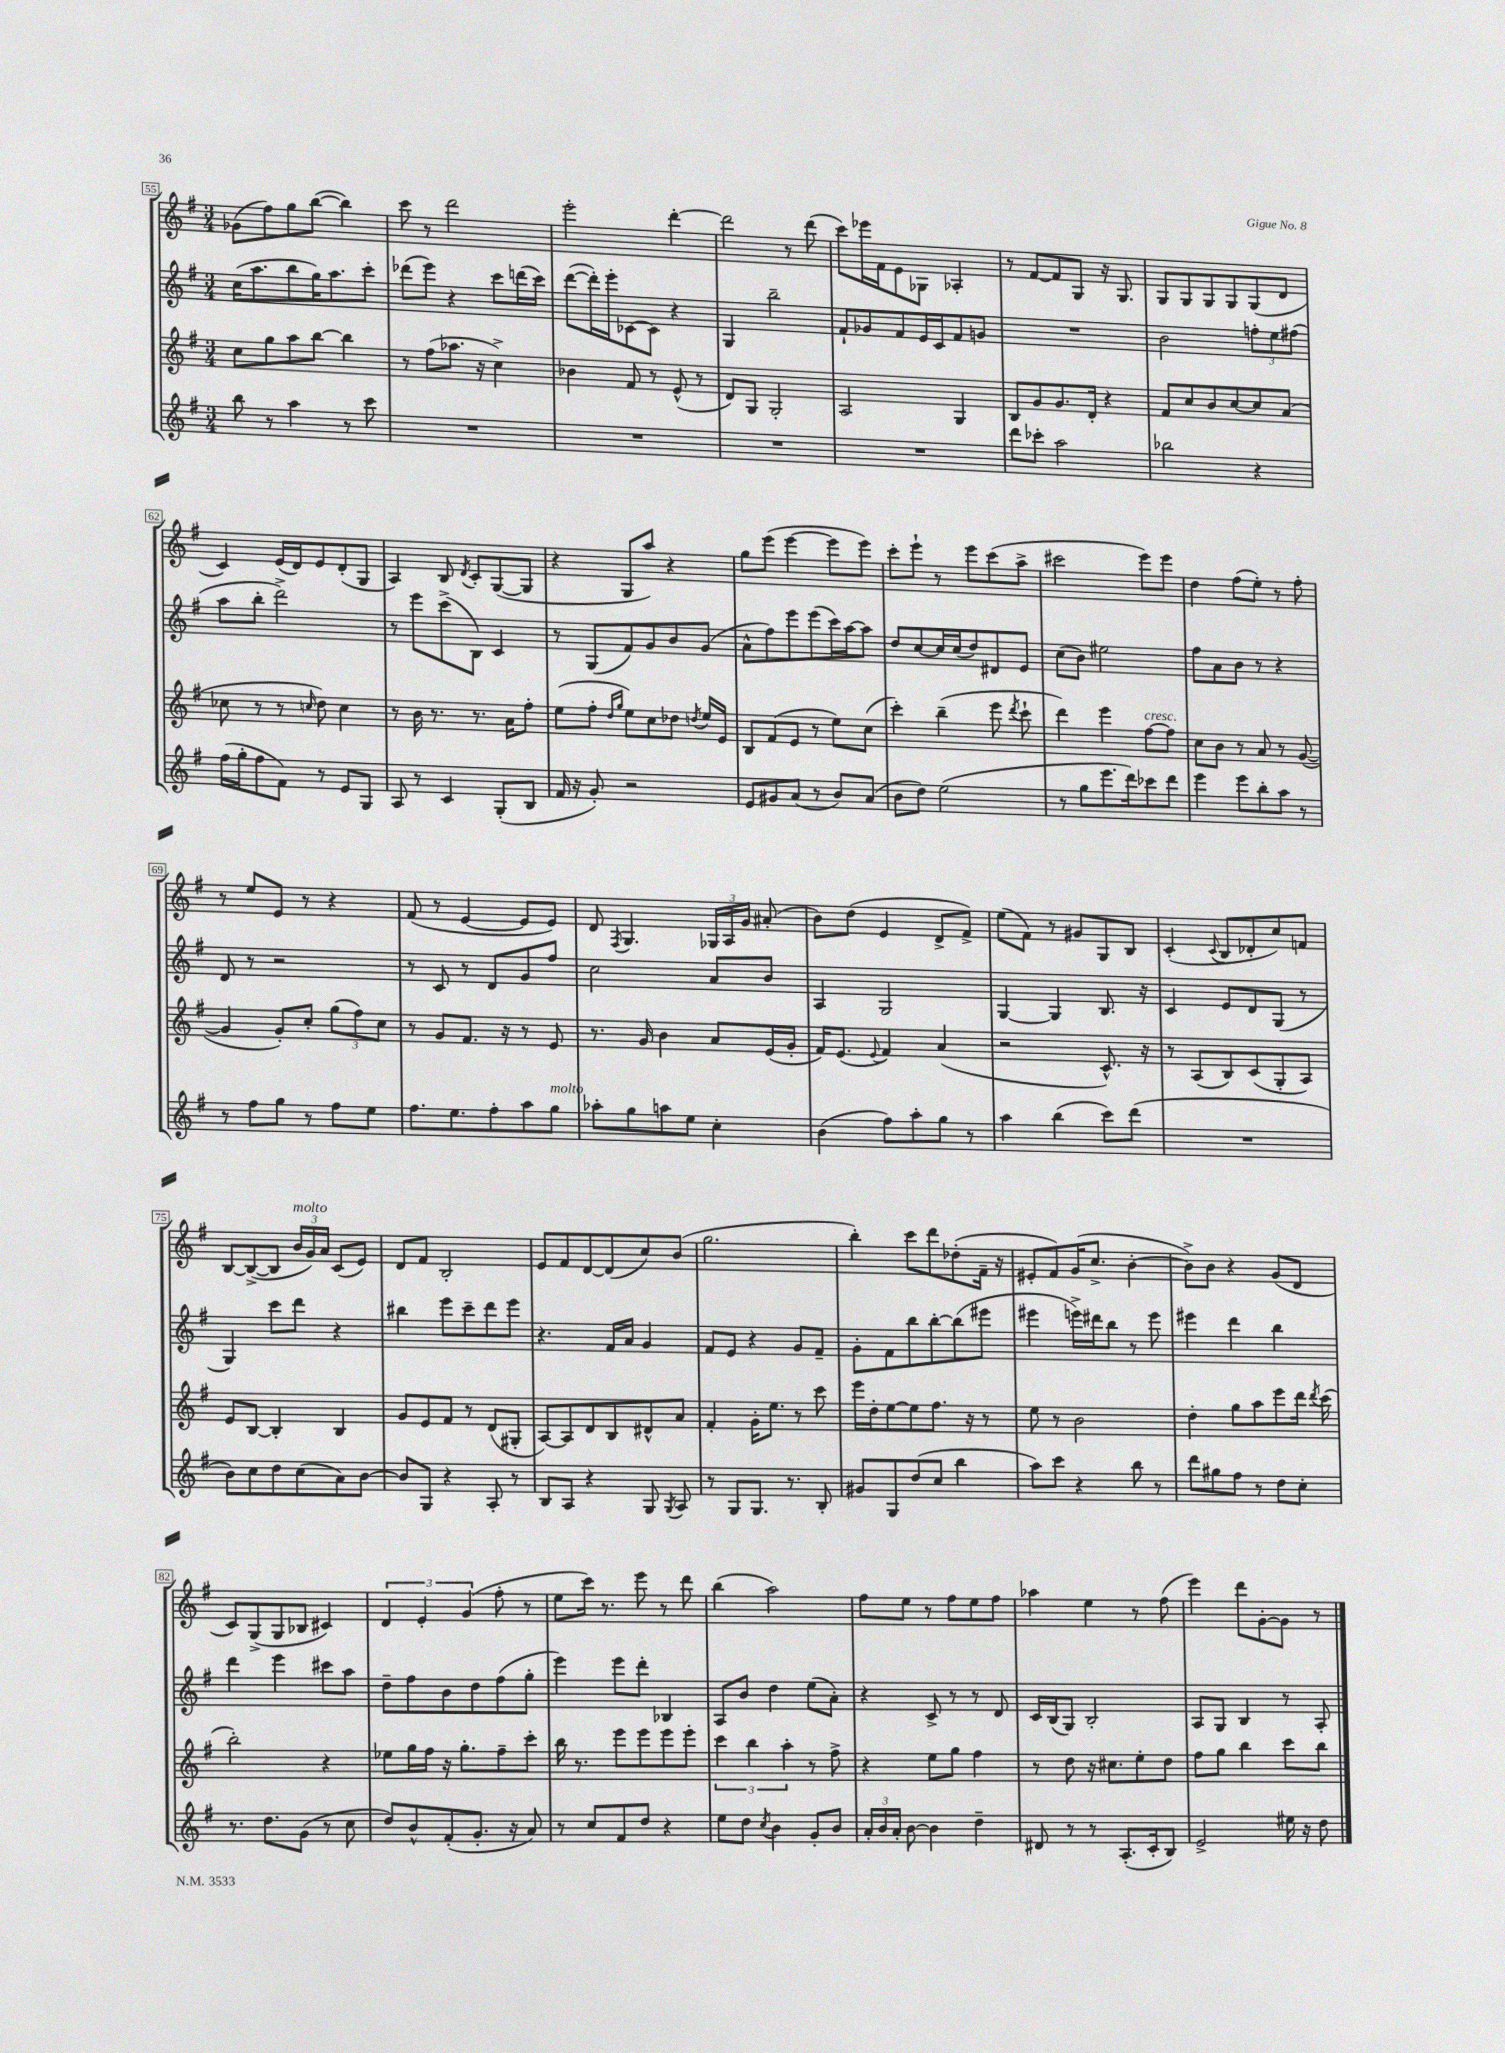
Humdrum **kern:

**kern	**kern	**kern	**kern
*part4	*part3	*part2	*part1
*staff4	*staff3	*staff2	*staff1
*clefG2	*clefG2	*clefG2	*clefG2
*k[f#]	*k[f#]	*k[f#]	*k[f#]
*M3/4	*M3/4	*M3/4	*M3/4
=55	=55	=55	=55
8bb\	8cc\L	(16cc\KL	(8g-X\L
.	.	8.aa\	.
8r	8gg\	.	8ff#\)
4aa\	8aa\	8bb\	8gg\
.	[8bb\J	16gg\K)	([8bb\J
.	.	8.aa\	.
8r	4bb\]	.	4bb\])
8ccc\	.	8ccc'\J	.
=56	=56	=56	=56
2.r	8r	(8ddd-X\L	8ccc\
.	(8ff#\L	8eee\J)	8r
.	8.aa-X\J	4r	2ddd\
.	16r	.	.
.	4cc^\)	8ccc\L	.
.	.	(16dddn\L	.
.	.	16ccc\JJ)	.
=57	=57	=57	=57
2.r	4b-X\	([8ddd\L	2eee'\
.	.	16ddd'\L])	.
.	.	16eee'\J	.
.	8f#/	[8c-X\	.
.	8r	8c-\J]	.
.	(8e^^/	4r	[4ddd'\
.	8r	.	.
=58	=58	=58	=58
2.r	8d/L)	4G/	2ddd\]
.	8G/J	.	.
.	2G'/	2bb~\	.
.	.	.	8r
.	.	.	(8ddd\
=59	=59	=59	=59
2.r	2A/	8f#`/L	8ccc\L)
.	.	8g-X/	16eee-X\L
.	.	.	16f#\J
.	.	8f#/	8e\
.	.	16e/L	8G-X\J
.	.	16c/J	.
.	4G/	8f#/	4A-X'/
.	.	8gn/J	.
=60	=60	=60	=60
8ddd\L	8B/L	2.r	8r
8ccc-X'\J	8g/	.	[8f#/L
2aa\	8.g/	.	8f#/]
.	.	.	8G/J
.	16d'/Jk	.	.
.	4r	.	16r
.	.	.	8.G/
=61	=61	=61	=61
2bb-X\	8f#/L	2b\	8G/L
.	8cc/	.	8G/
.	8b/	.	8G/
.	[8cc/	.	8G/
4r	8cc/]	12ffn'\L	(8G/
.	.	12ee\	.
.	(8a/J	.	8d/J
.	.	(12ff#X\J	.
!!LO:LB:g=z
=62	=62	=62	=62
(16ff#\LL	8cc-X\	8aa\L	4c/)
16gg'\J	.	.	.
8ff#\	8r	8bb'\J	.
8f#\J)	8r	2ddd^\)	(16e/LL
.	.	.	16d/J)
.	16qqccn/	.	.
8r	8dd\)	.	8e/
8e/L	4cc\	.	(8d'/
8G/J	.	.	8G/J
=63	=63	=63	=63
8A/	8r	8r	4A/)
8r	16b\	8eee\L	.
.	8.r	.	.
4c/	.	(8ccc^\	8B/
.	.	.	8qd/
.	8.r	8B\J)	8c'/L
(8G'/L	.	4c/	([8G/
.	16a\KL	.	.
8B/J	8ff#'\J	.	8G/J]
=64	=64	=64	=64
16f#/	(8ee\L	8r	4r
16r	.	.	.
8g'/)	8ff#'\J	(8G/L	.
.	16qqdd/LL	.	.
.	16qqgg/JJ	.	.
2r	8ee\L)	8f#/)	8G/L
.	8cc\	8g/	8aa/J)
.	8dd-X\J	8b/	4r
.	8qddn/	.	.
.	16ee/LL	(8g/J	.
.	16e/JJ	.	.
=65	=65	=65	=65
8e/L	8B/L	8a^^\L	8gg\L
8g#X/	(8f#/	8ff#\)	(8eee\J
(8a/J	8e/J	8eee\	[4eee\
8r	8r	(8eee\	.
8b/L)	8ee\L)	16ccc\L)	8eee\L]
.	.	[16aa\J	.
(8a/J	(8cc\J	8aa\J]	8eee\J)
=66	=66	=66	=66
8b\L	4ccc'\)	8dd/L	8ccc'\L
8dd\J)	.	[8cc/	8eee`\J
(2ee\	(4bb~\	16cc/L]	8r
.	.	(16cc/J	.
.	.	8dd/)	8eee\L
.	8eee\	8d#X/	(8ccc\
.	8qddd/	.	.
.	8ccc`\	8e/J	8aa^\J
=67	=67	=67	=67
8r	4ddd\)	(8cc\L	2ccc#X\
8gg\L	.	8b\J)	.
8.eee\	4eee\	2ee#X\	.
16ddd\k)	.	.	.
!	!LO:TX:a:i:t=cresc.	!	!
8ccc-X\	[8ff#\L	.	8eee\L)
8ddd\J	8ff#\J]	.	8eee\J
=68	=68	=68	=68
4eee\	8cc\L	8ff#\L	4dd\
.	8b\J	8a\	.
8eee\L	8r	8b\J	(8ff#\L
8bb'\	8a/	8r	8ee'\J)
8aa\J	8r	4r	8r
8r	([8g/	.	8ff#'\
!!LO:LB:g=z
=69	=69	=69	=69
8r	4g/]	8d/	8r
8ff#\L	.	8r	8ee/L
8gg\J	8g'/L)	2r	8e/J
8r	8cc'/J	.	8r
8ff#\L	(12gg\L	.	4r
.	12ff#\)	.	.
8ee\J	.	.	.
.	12cc\J	.	.
=70	=70	=70	=70
8.ff#\L	8r	8r	(8f#/
.	8g/L	8c/	8r
8.ee\	.	.	.
.	8.f#/J	8r	[4e/
8ff#'\	.	8d/L	.
.	16r	.	.
8aa\	8r	8g/	8e/L]
!LO:TX:a:i:t=molto	!	!	!
8gg\J	8e/	8ff#/J	8e/J)
=71	=71	=71	=71
8aa-X'\L	8.r	2cc\	8d/
.	.	.	8qF#/
8gg\	.	.	4.G/
.	16g/	.	.
8aan\	4b\	.	.
8ee\J	.	.	.
4cc'\	8a/L	8a/L	24G-X/LL
.	.	.	24A/
.	.	.	24g/JJ
.	(16e/L	8b/J	(8a#X'/
.	16g'/JJ	.	.
=72	=72	=72	=72
(4b\	16f#/KL)	4A/	8b\L)
.	(8.e/J	.	.
.	.	.	(8dd\J
.	8qqe/	.	.
8ff#\L)	4f#/)	2G/	4e/
8aa'\	.	.	.
8gg\J	(4a/	.	8d^/L
8r	.	.	8f#^/J)
=73	=73	=73	=73
4aa\	2r	[4G/	(8ee\L
.	.	.	8f#\J)
(4bb\	.	4G/]	8r
.	.	.	8g#X/L
8ccc\L)	8.c^^/)	8.B/	8G/
(8ddd\J	.	.	8B/J
.	16r	16r	.
=74	=74	=74	=74
2.r	8r	4c/	(4c'/
.	(8A/L	.	.
.	.	.	8qqc/
.	8B/)	8e/L	8B/L
.	(8c/	8d/	8d-X'/
.	8G'/	(8G/J	8cc/)
.	8A/J)	8r	8fn/J
!!LO:LB:g=z
=75	=75	=75	=75
8b\L)	8e/L	4G/)	[8B/L
8cc\	[8B/J	.	(8B^/_
8dd\	4B'/]	8ccc\L	8B/J]
!	!	!	!LO:TX:a:i:t=molto
(8cc\	.	8ddd\J	24b/LL
.	.	.	24g/)
.	.	.	24a/JJ
8a\)	4B/	4r	(8c/L
[8b\J	.	.	8e/J)
=76	=76	=76	=76
8b/L]	8g/L	4bb#X\	8d/L
8G/J	8e/	.	8f#/J
4r	8f#/J	8eee\L	2B'/
.	8r	8ccc~\	.
8A'/	(8d/L	8ddd\	.
8r	8G#X'/J	8eee\J	.
=77	=77	=77	=77
8B/L	[8A/L)	4.r	8e/L
8A/J	8A/]	.	8f#/
4r	8d/	.	[8d/
.	8B/	16f#/LL	(8d/]
.	.	16a/JJ	.
8G/	8d#X^^/	4g/	8cc/)
8qG/	.	.	.
8A/	8a/J	.	(8b/J
=78	=78	=78	=78
8r	4f#'/	8f#/L	2.gg\
8G/L	.	8e/J	.
8.G/J	16g'\KL	4r	.
.	8.ee\J	.	.
8.r	.	.	.
.	8r	8g/L	.
8B'/	8ccc\	8f#~/J	.
=79	=79	=79	=79
8g#X/L	16eee\LL	8g'\L	4bb'\)
.	16dd'\J	.	.
8G/	[8ee\	8f#\	.
(8dd/	8ee\]	8bb\	8ccc\L
8cc/J	8.ff#\J	[8bb'\	8ddd\
4bb\	.	(8bb\]	(8dd-X'\
.	16r	.	.
.	8r	8eee#X\J	16f#~\Jk
.	.	.	16r
=80	=80	=80	=80
8aa\L)	8ee\	4eee#X\	8e#X'/L
8ccc\J	8r	.	8f#/)
4r	2b\	16eeen^\LL)	(16g/K
.	.	16ddd#X\J	8.cc^/J
.	.	8bb\J	.
8bb\	.	8r	[4b'\
8r	.	8eee\	.
=81	=81	=81	=81
8ddd\L	4dd'\	4eee#X\	8b^\L])
8gg#X\	.	.	8b\J
8ff#\J	8gg\L	4ddd\	4r
8r	8aa\	.	.
8dd\L	8eee\	4bb\	(8g/L
8cc'\J	16ddd\Jk	.	8d/J
.	8qddd/	.	.
.	(16ccc\	.	.
!!LO:LB:g=z
=82	=82	=82	=82
8.r	2bb'\)	4ddd\	8c/L)
.	.	.	(8G^/
8.dd\L	.	.	.
.	.	4eee\	8G/
(8g\J	.	.	8B-X/J
8r	4r	8ccc#X\L	4c#X/)
8cc\	.	8aa\J	.
=83	=83	=83	=83
8dd/L)	8ee-X\L	8dd~\L	6d/
8b^^/	16gg\L	8ff#\	.
.	.	.	6e'/
.	16ff#\JJ	.	.
(8f#'/	16r	8b\	.
.	8.gg'\L	.	.
.	.	.	(6g/
8.g'/J	.	8dd\	.
.	8ff#~\	(8ff#\	8ff#'\
16r	.	.	.
8a/)	8ccc'\J	8gg'\J	8r
=84	=84	=84	=84
8r	16bb\	4eee\)	8ee\L
.	8.r	.	.
8cc/L	.	.	16ccc\Jk)
.	.	.	8.r
8f#/	8eee\L	8eee\L	.
8dd/J	8eee\	8ddd'\J	8eee\
4r	8eee\	4B-X/	8r
.	8eee'\J	.	8ddd\
=85	=85	=85	=85
8ee\L	6ccc\	8A/L	(4bb\
8dd\J	.	8b/J	.
.	6bb\	.	.
8qcc/	.	.	.
4b\	.	4dd\	2aa\)
.	6aa'\	.	.
8g'/L	8r	(8ee\L	.
8b/J	8ff#^\	8a'\J)	.
=86	=86	=86	=86
24a'/LL	4r	4r	8ff#\L
24b/	.	.	.
24a'/JJ	.	.	.
[8b\	.	.	8ee\J
4b\]	8ee\L	8c^/	8r
.	8gg\J	8r	8ff#\L
4dd~\	4ff#\	8r	8ee\
.	.	8d/	8ff#\J
=87	=87	=87	=87
8d#X/	8r	16c/LL	4aa-X\
.	.	(16B/J	.
8r	8dd\	8G/J)	.
8r	16r	2B'/	4ee\
.	8.cc#X\L	.	.
(8.A'/L	.	.	.
.	8ee'\	.	8r
16c'/k	.	.	.
8B/J)	8dd\J	.	(8ff#\
=88	=88	=88	=88
2e^/	8ff#\L	8A/L	4eee\)
.	8gg\J	8G/J	.
.	4bb\	4B/	8ddd\L
.	.	.	[8g'\
16ee#X\	8ccc\L	8r	8g\J]
16r	.	.	.
8dd\	8bb\J	8A'/	8r
==	==	==	==
*-	*-	*-	*-
